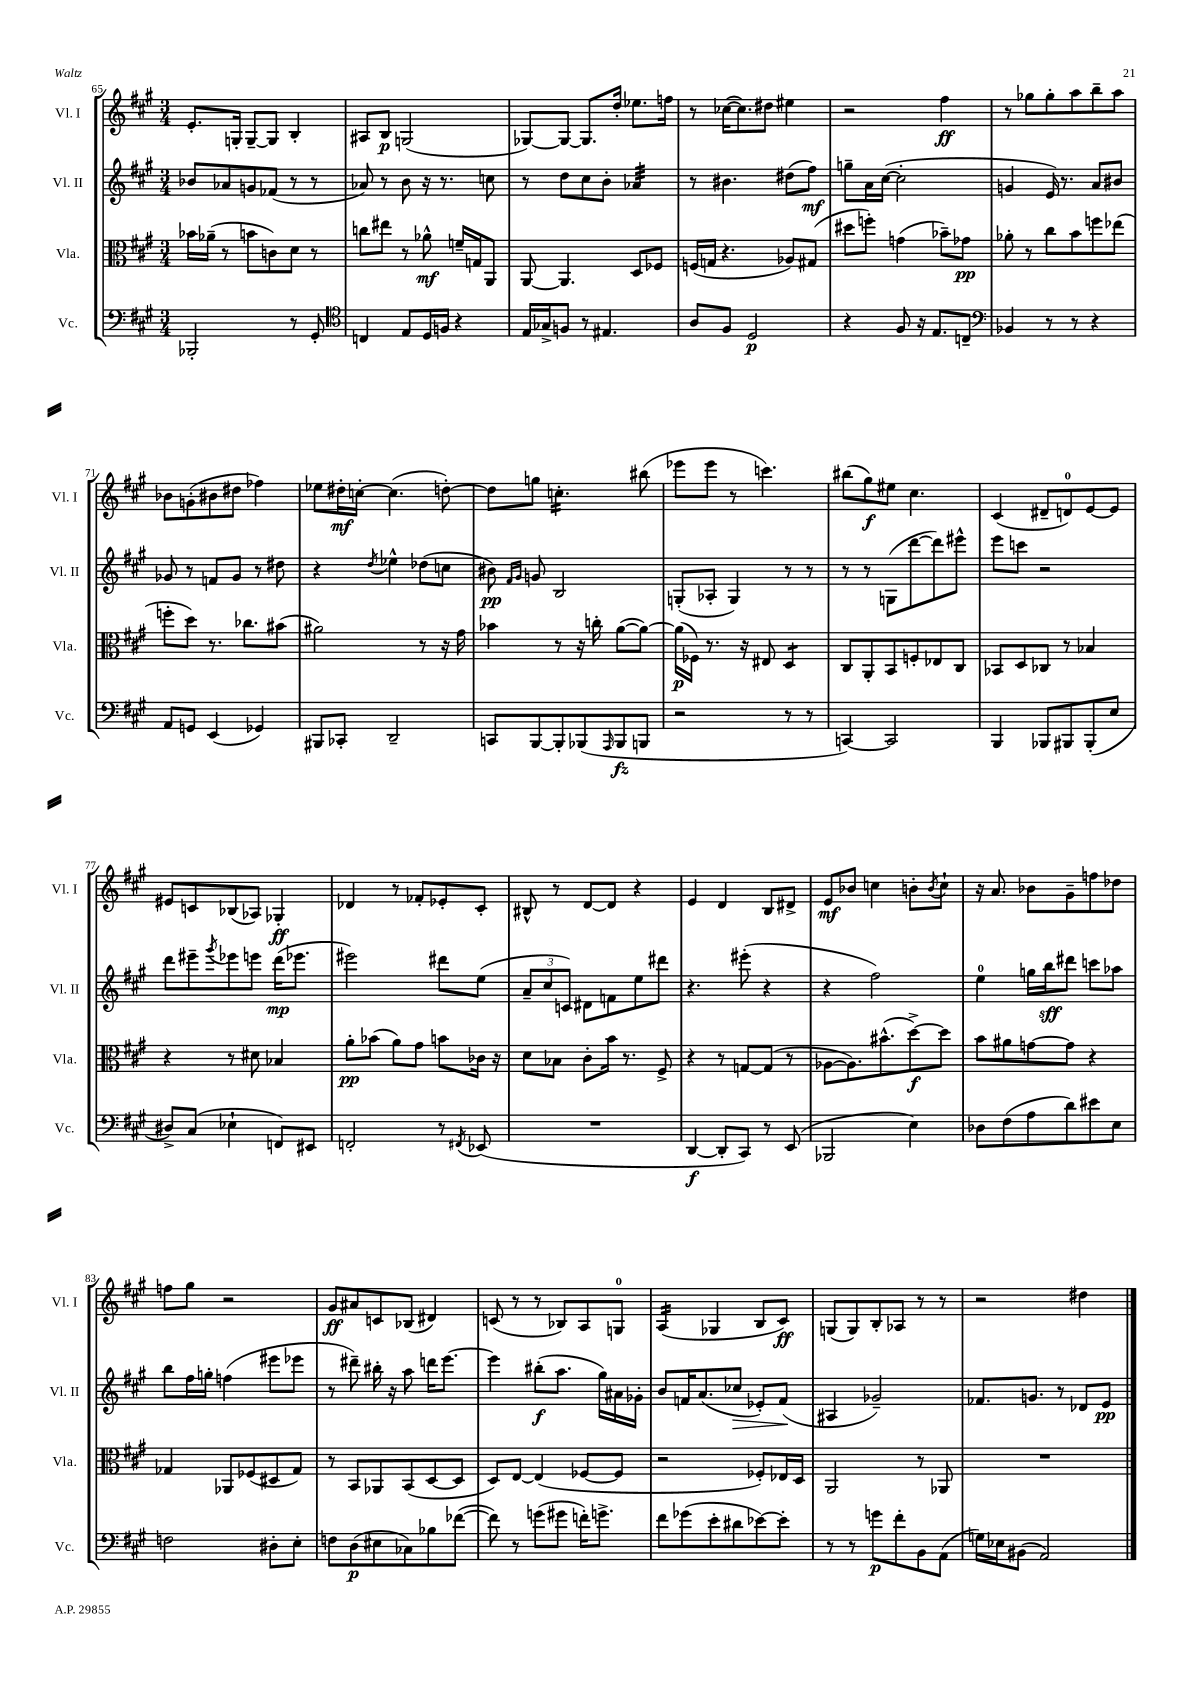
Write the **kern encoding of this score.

**kern	**kern	**kern	**kern
*staff4	*staff3	*staff2	*staff1
*clefF4	*clefC3	*clefG2	*clefG2
*k[f#c#g#]	*k[f#c#g#]	*k[f#c#g#]	*k[f#c#g#]
*M3/4	*M3/4	*M3/4	*M3/4
2BBB-'	16b-	8b-	8.e'
.	(16a-~	.	.
.	8r	8a-	.
.	.	.	16G'
.	8b	8g	[8G~
.	8c)	(8f-	8G]
8r	8d	8r	4B'
8GG#'	8r	8r	.
=	=	=	=
*clefC4	*	*	*
4C	8cc	8a-)	8A#
.	8ee#	8r	8B
8E	8r	8b	(2G
16D	8a-^^	16r	.
16F	.	8.r	.
4r	16f~	.	.
.	16G	.	.
.	8AA	8cc	.
=	=	=	=
16E	[8AA	8r	[8G-)
16G-^	.	.	.
8F	4.AA]	8dd	8G-_
8r	.	8cc#	8.G-]
4.E#	.	8b'	.
.	.	.	16dd'
.	8D	4a-	8.ee-
.	8F-	.	.
.	.	.	16ff
=	=	=	=
8A	(16F	8r	8r
.	16G	.	.
8F#	4.r	4.b#	([16cc-
.	.	.	8.cc-])
2D	.	.	.
.	.	.	8dd#
.	8A-)	(8dd#	4ee#
.	(8G#	8ff#)	.
=	=	=	=
4r	8dd#	8gg~	2r
.	8ff')	16a	.
.	.	([16cc#	.
8F#	(4g	2cc#']	.
16r	.	.	.
8.E	.	.	.
.	8b-~)	.	4ff#
8C~	8g-	.	.
=	=	=	=
*clefF4	*	*	*
4BB-	8a-'	4g	8r
.	8r	.	8gg-
8r	8cc#	16e)	8gg-'
.	.	8.r	.
8r	8b	.	8aa
4r	8ff	8a	8bb~
.	(8ee-	8b#	8aa
=	=	=	=
8AA	8ff'	8g-	8b-
8GG	8dd)	8r	(8g'
(4EE	8.r	8f	8b#
.	.	8g-	8dd#
.	8.cc-	.	.
4GG-)	.	8r	4ff-)
.	(8b#	8dd#	.
=	=	=	=
8BBB#	2a#)	4r	8ee-
8CC-'	.	.	16dd#'
.	.	.	[16cc'
.	.	8qdd	.
2DD~	.	4ee-^^	(4.cc]
.	8r	(8dd-	.
.	16r	8cc	[8dd')
.	16g#	.	.
=	=	=	=
8CC	4b-	8b#)	8dd]
.	.	16qqf#	.
.	.	16qqg#	.
[8BBB	.	8g	8gg
8BBB']	8r	2B	4.cc'
(8BBB-	16r	.	.
.	16cc'	.	.
16qqAAA	.	.	.
8BBB-	([8a	.	.
8BBB	8a_)	.	(8bb#
=	=	=	=
2r	(16a]	(8G'	8eee-
.	16F-)	.	.
.	8.r	8A-'	8eee-
.	.	4G)	8r
.	16r	.	.
.	8E#	.	4.ccc)
8r	4D	8r	.
8r	.	8r	.
=	=	=	=
[4CC)	8C#	8r	(8bb#
.	8AA'	8r	8gg#)
2CC]	8BB	(8G	8ee#
.	8F'	[8ddd	4.cc#
.	8E-	8ddd])	.
.	8C#	8eee#^^	.
=	=	=	=
4BBB	8BB-	8eee	(4c#
.	8D	8ccc	.
8BBB-	8C-	2r	8d#~
8BBB#	8r	.	8d)
(8BBB#'	4B-	.	[8e
8E	.	.	8e]
=	=	=	=
8D#^)	4r	8ddd	8e#
(8C#	.	8eee#~	8c
.	.	8qggg#	.
4E-`	8r	8eee-	(8B-
.	8d#	8eee	8A-)
8FF)	4B-	(16ddd	4G-'
.	.	8.eee-	.
8EE#	.	.	.
=	=	=	=
2FF'	8a'	2eee#)	4d-
.	(8b-	.	.
.	8a)	.	8r
.	8g#	.	8f-'
8r	8b	8ddd#	8e-'
8qFF#	.	.	.
(8EE-	16c-	(8ee	8c#'
.	16r	.	.
=	=	=	=
2.r	8d	12a~	8B#^^
.	.	12cc#	.
.	8B-	.	8r
.	.	12c)	.
.	8c#'	8d#	[8d
.	16b	8f	8d]
.	8.r	.	.
.	.	8ee	4r
.	8F#^	8ddd#	.
=	=	=	=
[4DD	4r	4.r	4e
8DD']	8r	.	4d
8CC#)	[8G	(8eee#'	.
8r	(8G]	4r	8B
(8EE	8r	.	8d#^
=	=	=	=
2BBB-	[8A-	4r	8e
.	8.A-])	.	8b-
.	.	2ff#)	4cc
.	(8.b#^^	.	.
4E)	[8dd^)	.	8b'
.	.	.	8qb
.	8dd]	.	8cc`
=	=	=	=
8D-	8b	4ee	16r
.	.	.	8.a
(8F#	8a#	.	.
8A	[8g	16gg	8b-
.	.	16bb	.
8d)	8g]	8ddd#	8g#~
8e#	4r	8ccc	8ff
8E	.	8aa-	8dd-
=	=	=	=
2F	4G-	8bb	8ff
.	.	16ff#	8gg#
.	.	16gg'	.
.	8AA-	(4ff	2r
.	(8F-	.	.
8D#'	8D#	8eee#	.
8E'	8G-)	8eee-	.
=	=	=	=
8F	8r	8r	8g#
(8D	8BB	8ddd#~)	8a#
8E#	8AA-	16bb#'	8c
.	.	16r	.
8C-)	(8BB	8aa	(8B-
8B-	[8D	16ddd	4d#)
.	.	[8.eee	.
([8f-	8D]	.	.
=	=	=	=
8f-])	8D)	4eee]	(8c
8r	[8E	.	8r
(8g	(4E]	(8bb#'	8r
8g#	.	8.aa	8B-)
16f')	[8F-	.	8A
8.g^	.	16gg#)	.
.	8F-]	16a#	8G
.	.	16g-'	.
=	=	=	=
8f#	2r	8b	(4A
(8g-	.	16f	.
.	.	(8.a	.
8e'	.	.	4G-
8d#	.	8cc-	.
[8e-)	8F-')	8e-')	8B
8e-']	16E-	(8f	8c#)
.	16D	.	.
=	=	=	=
8r	2AA	4A#	(8G
8r	.	.	8G)
8g	.	2g-~)	8B'
8f#'	.	.	8A-
8BB	8r	.	8r
(8AA	8AA-	.	8r
=	=	=	=
16G)	2.r	8.f-	2r
16E-	.	.	.
(8BB#	.	.	.
.	.	8.g	.
2AA)	.	.	.
.	.	8r	.
.	.	8d-	4dd#
.	.	8e	.
==	==	==	==
*-	*-	*-	*-
